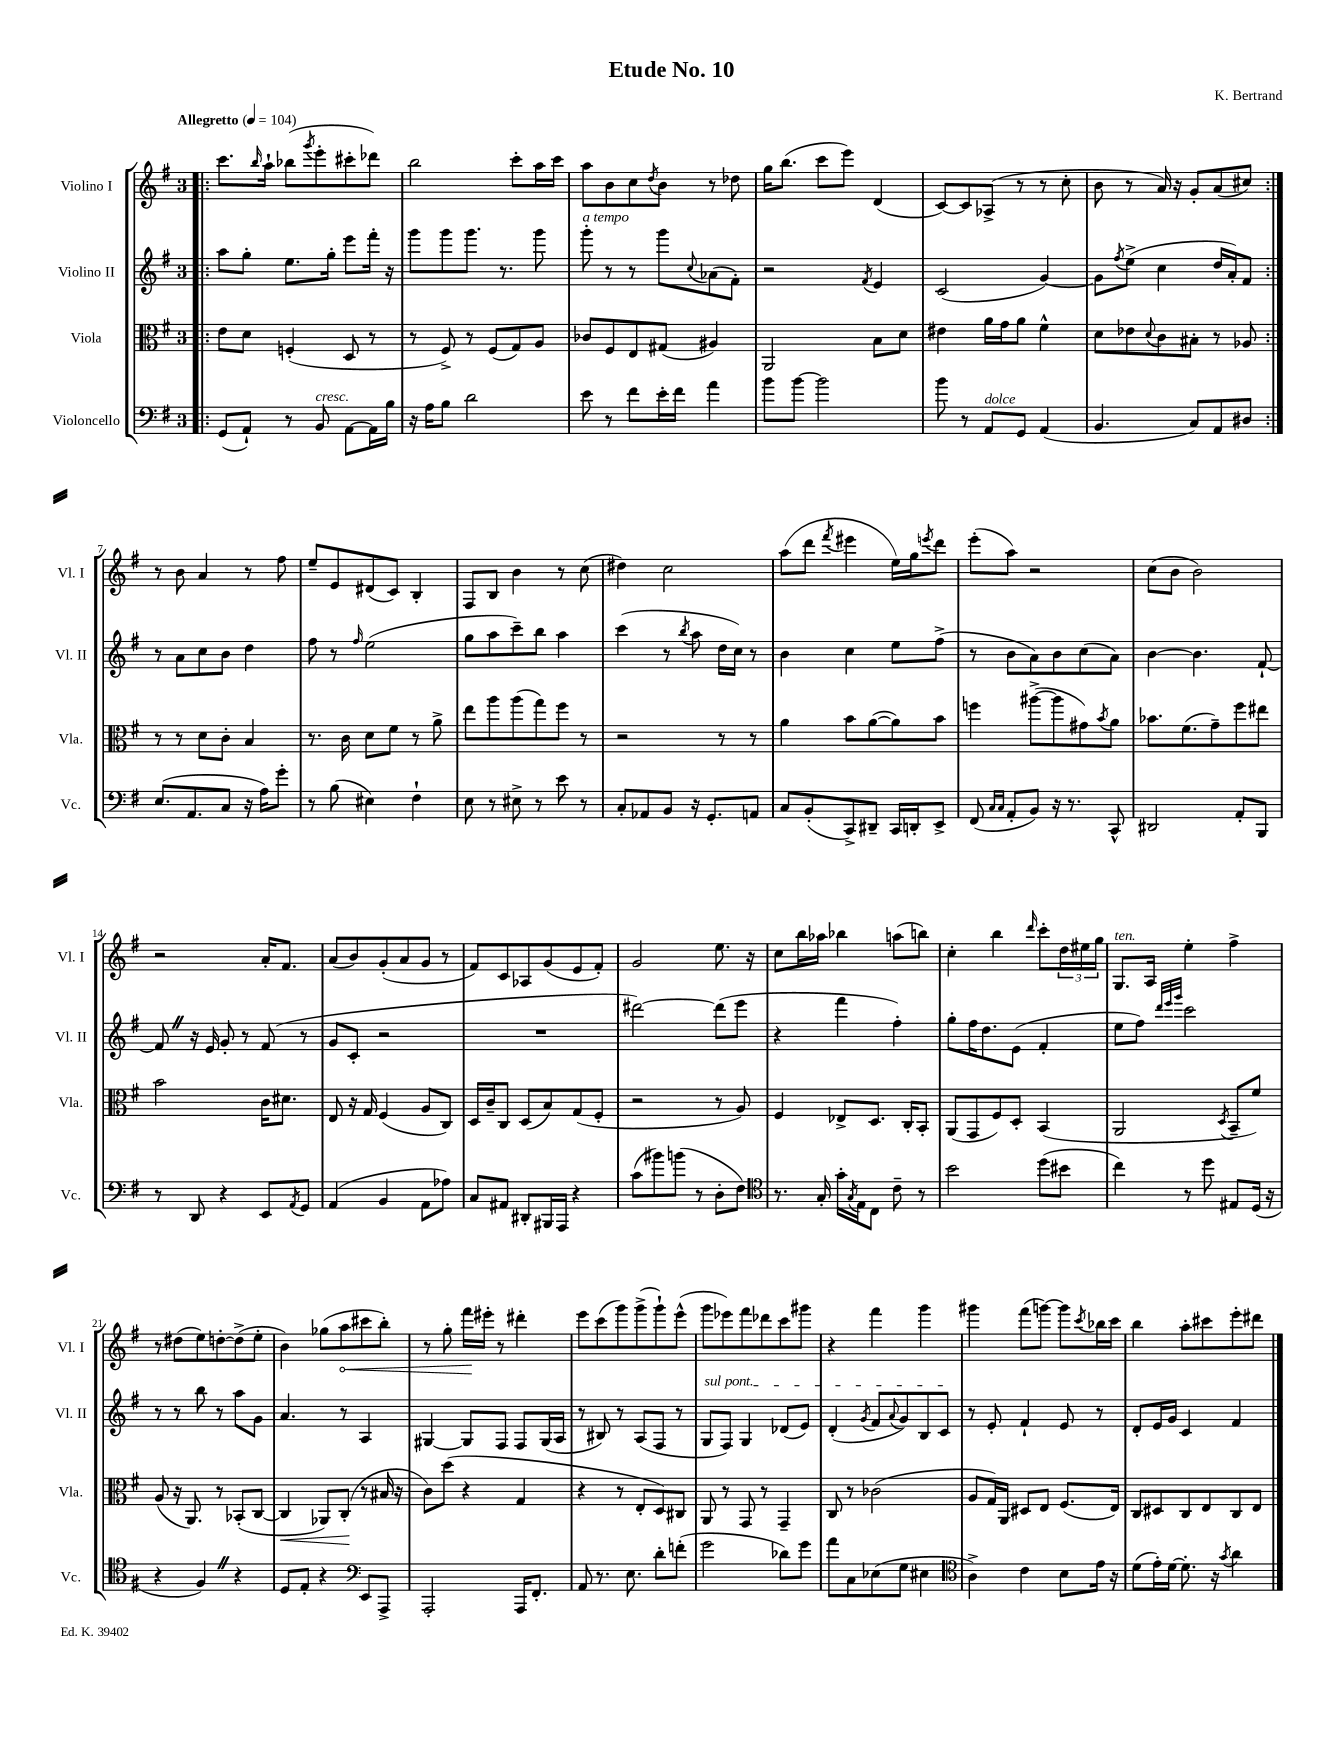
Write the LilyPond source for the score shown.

\header { title = "Etude No. 10" composer = "K. Bertrand" }
<<
\new StaffGroup <<
\new Staff = "s0" \with { instrumentName = "Violino I" shortInstrumentName = "Vl. I" } {
    \clef treble \key g \major \once \override Staff.TimeSignature.style = #'single-digit \time 3/4 \tempo "Allegretto" 4 = 104
    \repeat volta 2 { \bar ".|:" c'''8. \grace { b''16 } a''16-! bes''8( \acciaccatura { g'''8 } e'''8-. cis'''8-. des'''8) |
    b''2 c'''8-. a''16 c'''16 |
    a''8 b'8 c''8 \acciaccatura { d''8 } b'8 r8 des''8 |
    g''16 b''8.( c'''8 e'''8) d'4( |
    c'8~) c'8 aes8->( r8 r8 c''8-. |
    b'8 r8 a'16) r16 g'8-. a'8( cis''8) | }
    r8 b'8 a'4 r8 fis''8 |
    e''8-- e'8 dis'8( c'8) b4-. |
    fis8 b8 b'4 r8 c''8( |
    dis''4) c''2 |
    a''8( d'''8 \acciaccatura { fis'''8 } eis'''4 e''16) g''16 \acciaccatura { e'''8 } d'''8 |
    e'''8-.( a''8) r2 |
    c''8( b'8 b'2) |
    r2 a'16-. fis'8. |
    a'8( b'8) g'8-.( a'8 g'8 r8 |
    fis'8) c'8 aes8 g'8( e'8 fis'8-.) |
    g'2 e''8. r16 |
    c''8 b''16 aes''16 bes''4 a''8( b''8) |
    c''4-. b''4 \grace { d'''16 } c'''8-. \tuplet 3/2 { d''16 eis''16 g''16 } |
    g8.^\markup { \italic "ten." } a16 e''4-. fis''4-> |
    r8 dis''8( e''8) d''8~-. d''8->( e''8-. |
    b'4) ges''8( \once \override Hairpin.circled-tip = ##t a''8\< cis'''8 b''8-.) |
    r8 g''8-. fis'''16\! eis'''16-. r8 dis'''4-. |
    e'''8 c'''8( g'''8) g'''8->( g'''8-!) e'''8-^( |
    g'''8 ees'''8) fis'''8 des'''8 c'''8 gis'''8 |
    r4 fis'''4 g'''4 |
    gis'''4 fis'''8( g'''8~) g'''8 \acciaccatura { c'''8 } bes''16 c'''16 |
    b''4 a''8-. cis'''8 e'''8-. dis'''8 \bar "|." |
}
\new Staff = "s1" \with { instrumentName = "Violino II" shortInstrumentName = "Vl. II" } {
    \clef treble \key g \major \once \override Staff.TimeSignature.style = #'single-digit \time 3/4
    \repeat volta 2 { \bar ".|:" a''8 g''8-. e''8. g''16-. e'''8 fis'''16-. r16 |
    g'''8 g'''8 g'''8. r8. g'''8 |
    g'''8-.^\markup { \italic "a tempo" } r8 r8 g'''8 \appoggiatura { c''8 } aes'8( fis'8-.) |
    r2 \acciaccatura { fis'8 } e'4 |
    c'2( g'4~) |
    g'8 \acciaccatura { fis''8 } e''8->( c''4 d''16 a'16-.) fis'8 | }
    r8 a'8 c''8 b'8 d''4 |
    fis''8 r8 \grace { fis''16 } e''2( |
    g''8 a''8 c'''8--) b''8 a''4 |
    c'''4( r8 \acciaccatura { b''8 } a''8 d''16 c''16) r8 |
    b'4 c''4 e''8 fis''8->( |
    r8 b'8 a'8) b'8 c''8( a'8) |
    b'4~ b'4. fis'8~-! |
    fis'8 \once \override BreathingSign.text = \markup { \musicglyph "scripts.caesura.straight" } \breathe r16 e'16 g'8-. r8 fis'8( r8 |
    g'8 c'8-. r2 |
    R2. |
    dis'''2~) dis'''8( e'''8 |
    r4 fis'''4 fis''4-.) |
    g''8-. fis''16 d''8. e'8( fis'4-. |
    e''8 fis''8) \grace { d'''32 e'''32 g'''32 } c'''2 |
    r8 r8 b''8 r8 a''8 g'8 |
    a'4. r8 a4 |
    gis4~ gis8 fis8 fis8 gis16( a16 |
    r8 bis8) r8 a8( fis8 r8 |
    \once \override TextSpanner.bound-details.left.text = \markup { \italic "sul pont." } g8\startTextSpan fis8) g4 des'8( e'8) |
    d'4-.( \acciaccatura { g'8 } fis'8 \appoggiatura { a'8 } g'8) b8 c'8\stopTextSpan |
    r8 e'8-. fis'4-! e'8 r8 |
    d'8-. e'16 g'16 c'4 fis'4 \bar "|." |
}
\new Staff = "s2" \with { instrumentName = "Viola" shortInstrumentName = "Vla." } {
    \clef alto \key g \major \once \override Staff.TimeSignature.style = #'single-digit \time 3/4
    \repeat volta 2 { \bar ".|:" e'8 d'8 f4-.( d8 r8 |
    r8 fis8->) r8 fis8( g8) a8 |
    ces'8 fis8 e8 gis8( ais4) |
    a,2 b8 d'8 |
    eis'4 a'16 g'16 a'8 fis'4-^ |
    d'8 ees'8 \appoggiatura { d'8 } c'8 bis8-. r8 aes8 | }
    r8 r8 d'8 c'8-. b4 |
    r8. c'16 d'8 fis'8 r8 a'8-> |
    e''8 a''8 a''8( g''8) fis''8 r8 |
    r2 r8 r8 |
    a'4 b'8 a'8~( a'8) b'8 |
    f''4 ais''8~->( ais''8 gis'8) \acciaccatura { b'8 } a'8 |
    bes'8. fis'8.( g'8--) fis''8 eis''8 |
    b'2 c'16 dis'8. |
    e8 r16 g16 fis4( a8 c8) |
    d16 c'16-- c8 d8( b8) g8( fis8-. |
    r2 r8 a8) |
    fis4 ees8-> d8. c16-. b,8-. |
    a,8( g,8 fis8) d8-. b,4( |
    a,2 \acciaccatura { d8 } b,8-- fis'8) |
    a8( r16 a,8.) r8 bes,8-.( c8~ |
    c4\< aes,8) c8-.\!( r8 bis16 r16 |
    c'8) d''8( r4 g4 |
    r4 r8 e8-. d8) cis8 |
    a,8 r8 g,8 r8 g,4-- |
    c8 r8 ces'2( |
    a8 g16) a,16 dis8 e8 fis8.( e16) |
    c8 dis8 c8 e8 c8 e8 \bar "|." |
}
\new Staff = "s3" \with { instrumentName = "Violoncello" shortInstrumentName = "Vc." } {
    \clef bass \key g \major \once \override Staff.TimeSignature.style = #'single-digit \time 3/4
    \repeat volta 2 { \bar ".|:" g,8( a,8-!) r8 b,8^\markup { \italic "cresc." } a,8~ a,16 b16 |
    r16 a16 b8 d'2 |
    e'8 r8 fis'8 e'16-. fis'16 a'4 |
    b'8 b'8~ b'2 |
    b'8 r8 a,8^\markup { \italic "dolce" } g,8 a,4( |
    b,4. c8) a,8 dis8 | }
    e8.( a,8. c8 r16 a16) g'8-. |
    r8 b8( eis4) fis4-! |
    e8 r8 eis8-> r8 e'8 r8 |
    c8-. aes,8 b,8 r16 g,8.-. a,8 |
    c8 b,8-.( c,8->) dis,8-- c,16 d,16-. e,8-> |
    fis,8( \grace { c16 c16 } a,8-. b,8) r16 r8. c,8-^ |
    dis,2 a,8-. b,,8 |
    r8 d,8 r4 e,8 \acciaccatura { a,8 } g,8 |
    a,4( b,4 a,8 aes8) |
    c8 ais,8 dis,8-. bis,,16 a,,16 r4 |
    c'8( bis'8) b'8( r8 d8-. fis8) |
    \clef tenor r8. g16-. g'16-. \acciaccatura { g8 } e16 c8 c'8-- r8 |
    b'2 d''8( bis'8 |
    c''4) r8 d''8 eis8 d16( r16 |
    r4 fis4) \once \override BreathingSign.text = \markup { \musicglyph "scripts.caesura.straight" } \breathe r4 |
    d8 e8-. r4 \clef bass e,8 a,,8-> |
    a,,2-. a,,16 fis,8.-. |
    a,8 r8. e8. d'8-. f'8-.( |
    g'2 des'8) g'8 |
    a'8 c8 ees8( g8 eis4 |
    \clef tenor a4->) c'4 b8 e'16 r16 |
    d'8( e'16-.) d'16~ d'8.-. r16 \acciaccatura { g'8 } a'4 \bar "|." |
}
>>
>>
